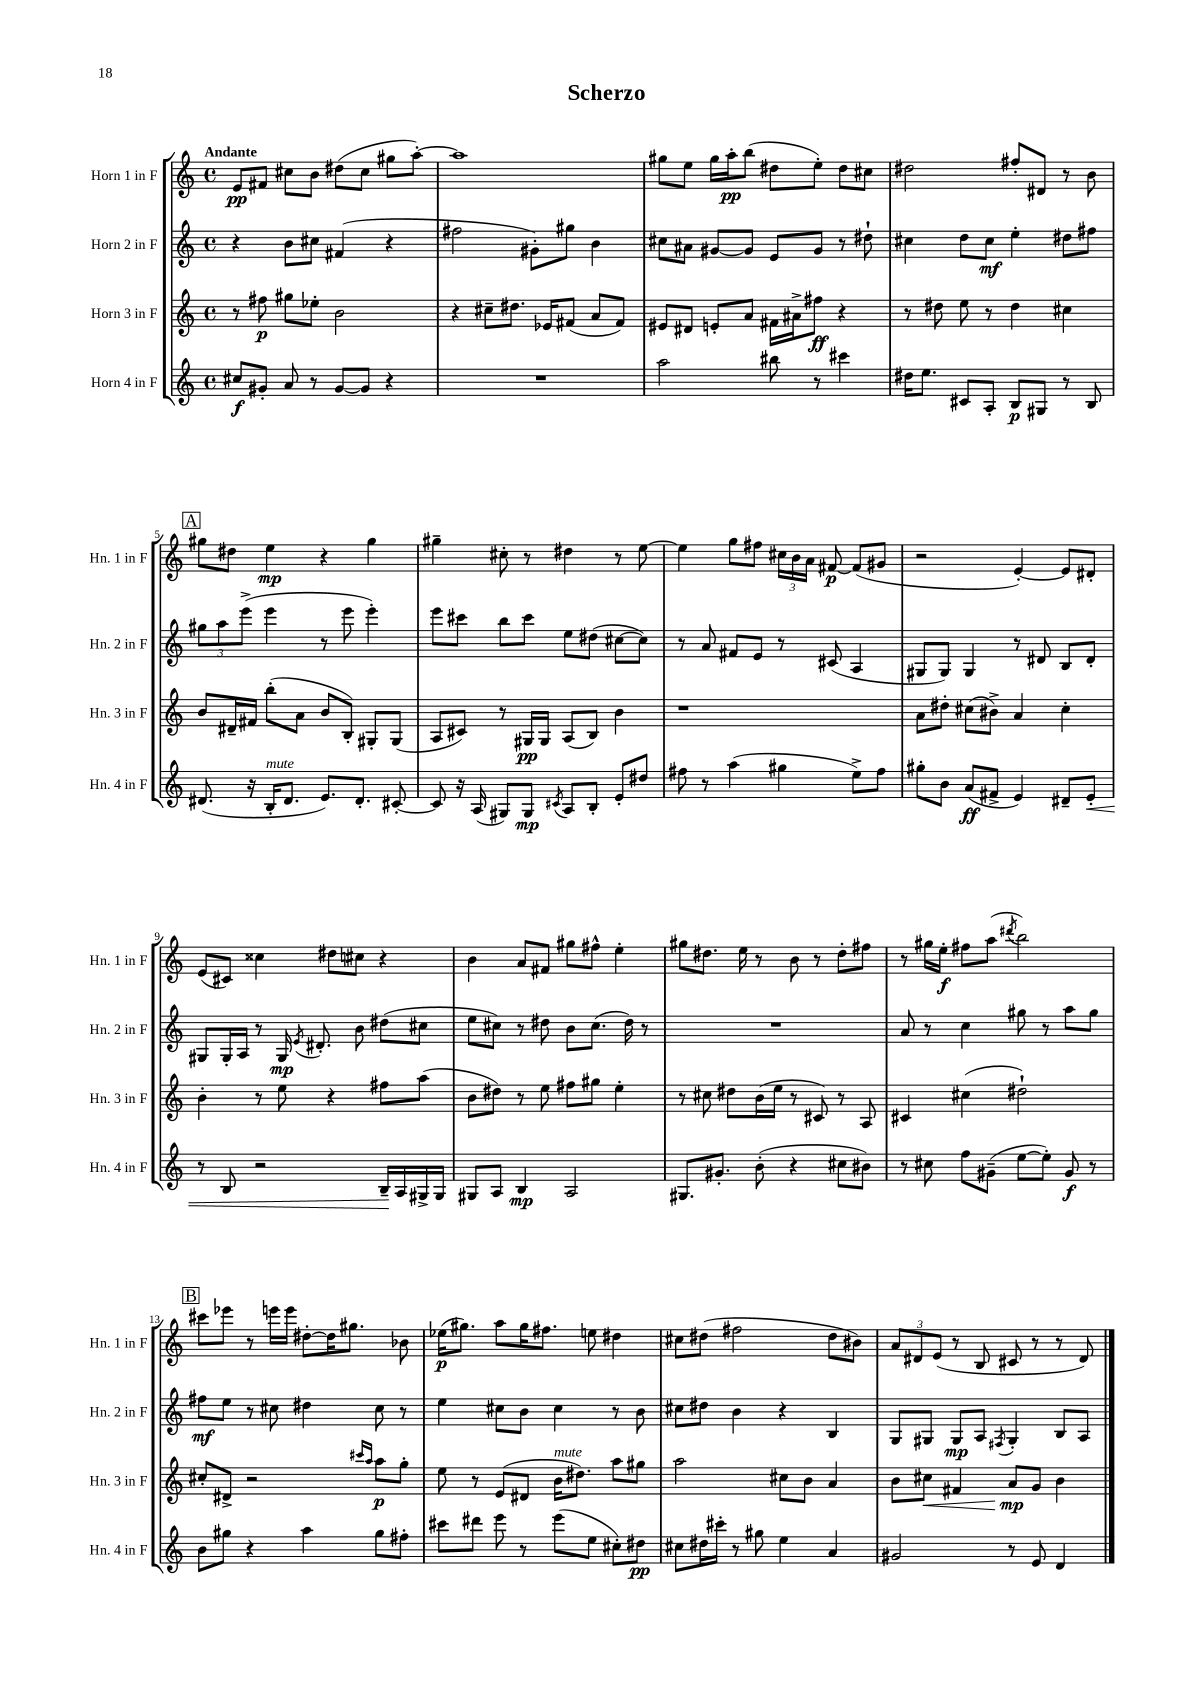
\header { title = "Scherzo" }
<<
\new StaffGroup <<
\new Staff = "s0" \with { instrumentName = "Horn 1 in F" shortInstrumentName = "Hn. 1 in F" } {
    \clef treble \key c \major \defaultTimeSignature \time 4/4 \tempo "Andante"
    \autoBeamOff e'8[\pp fis'8] cis''8[ b'8] dis''8[( cis''8] gis''8[ a''8]~-.) |
    a''1 |
    gis''8[ e''8] gis''16[ a''16-.\pp b''8]( dis''8[ e''8]-.) dis''8[ cis''8] |
    dis''2 fis''8[-. dis'8] r8 b'8 |
    \mark \markup { \box "A" } gis''8[ dis''8] e''4\mp r4 gis''4 |
    gis''4-- cis''8-. r8 dis''4 r8 e''8~ |
    e''4 g''8[ fis''8] \tuplet 3/2 { cis''16[ b'16 a'16] } fis'8~\p fis'8[( gis'8] |
    r2 e'4~-.) e'8[ dis'8]-. |
    e'8[( cis'8]) cisis''4 dis''8[ cis''8] r4 |
    b'4 a'8[ fis'8] gis''8[ fis''8]-^ e''4-. |
    gis''8[ dis''8.] e''16 r8 b'8 r8 dis''8[-. fis''8] |
    r8 gis''16[ e''16]-.\f fis''8[ a''8]( \acciaccatura { dis'''8 } b''2) |
    \mark \markup { \box "B" } cis'''8[ ees'''8] r8 e'''16[ e'''16] dis''8[~-. dis''16 gis''8.] bes'8 |
    ees''16[\p( gis''8.]) a''8[ gis''16 fis''8.] e''8 dis''4 |
    cis''8[ dis''8]( fis''2 dis''8[ bis'8]) |
    \tuplet 3/2 { a'8[ dis'8 e'8]( } r8 b8 cis'8 r8 r8 dis'8) \bar "|." |
}
\new Staff = "s1" \with { instrumentName = "Horn 2 in F" shortInstrumentName = "Hn. 2 in F" } {
    \clef treble \key c \major \defaultTimeSignature \time 4/4
    \autoBeamOff r4 b'8[ cis''8] fis'4( r4 |
    fis''2 gis'8[-.) gis''8] b'4 |
    cis''8[ ais'8] gis'8[~ gis'8] e'8[ gis'8] r8 dis''8-! |
    cis''4 d''8[ cis''8]\mf e''4-. dis''8[ fis''8] |
    \mark \markup { \box "A" } \tuplet 3/2 { gis''8[ a''8 e'''8]->( } e'''4 r8 e'''8 e'''4-.) |
    e'''8[ cis'''8] b''8[ cis'''8] e''8[ dis''8]( cis''8[~ cis''8]) |
    r8 a'8 fis'8[ e'8] r8 cis'8( a4 |
    gis8[ gis8]) gis4 r8 dis'8 b8[ dis'8]-. |
    gis8[ gis16-. a16] r8 gis16\mp \acciaccatura { e'8 } dis'8.-. b'8 dis''8[( cis''8] |
    e''8[ cis''8]) r8 dis''8 b'8[ cis''8.]( dis''16) r8 |
    R1 |
    a'8 r8 c''4 gis''8 r8 a''8[ gis''8] |
    \mark \markup { \box "B" } fis''8[\mf e''8] r8 cis''8 dis''4 cis''8 r8 |
    e''4 cis''8[ b'8] cis''4 r8 b'8 |
    cis''8[ dis''8] b'4 r4 b4 |
    g8[ gis8] gis8[\mp a8] \acciaccatura { fis8 } gis4-. b8[ a8] \bar "|." |
}
\new Staff = "s2" \with { instrumentName = "Horn 3 in F" shortInstrumentName = "Hn. 3 in F" } {
    \clef treble \key c \major \defaultTimeSignature \time 4/4
    \autoBeamOff r8 fis''8\p gis''8[ ees''8]-. b'2 |
    r4 cis''8[-- dis''8.] ees'16[ fis'8]( a'8[ fis'8]) |
    eis'8[ dis'8] e'8[-. a'8] fis'16[ ais'16-> fis''8]\ff r4 |
    r8 dis''8 e''8 r8 dis''4 cis''4 |
    \mark \markup { \box "A" } b'8[ dis'16-- fis'16] b''8[-.( a'8] b'8[ b8]-.) gis8[-. gis8]( |
    a8[ cis'8]) r8 gis16[\pp gis16] a8[( b8]) b'4 |
    r1 |
    a'8[ dis''8]-. cis''8[( bis'8]->) a'4 cis''4-. |
    b'4-. r8 e''8 r4 fis''8[ a''8]( |
    b'8[ dis''8]) r8 e''8 fis''8[ gis''8] e''4-. |
    r8 cis''8 dis''8[ b'16( e''16] r8 cis'8) r8 a8 |
    cis'4 cis''4( dis''2-!) |
    \mark \markup { \box "B" } cis''8[-. dis'8]-> r2 \grace { cis'''16[ a''16] } a''8[\p g''8]-. |
    e''8 r8 e'8[( dis'8] b'16[^\markup { \italic "mute" } dis''8.]) a''8[ gis''8] |
    a''2 cis''8[ b'8] a'4 |
    b'8[ cis''8]\< fis'4 a'8[\mp\! g'8] b'4 \bar "|." |
}
\new Staff = "s3" \with { instrumentName = "Horn 4 in F" shortInstrumentName = "Hn. 4 in F" } {
    \clef treble \key c \major \defaultTimeSignature \time 4/4
    \autoBeamOff cis''8[\f gis'8]-. a'8 r8 gis'8[~ gis'8] r4 |
    R1 |
    a''2 bis''8 r8 cis'''4 |
    dis''16[ e''8.] cis'8[ a8]-. b8[\p gis8] r8 b8 |
    \mark \markup { \box "A" } dis'8.( r16 b16[-.^\markup { \italic "mute" } dis'8.] e'8.[) dis'8.]-. cis'8~-. |
    cis'8 r16 a16( gis8[) gis8]\mp \acciaccatura { cis'8 } a8[ b8]-. e'8[-. dis''8] |
    fis''8 r8 a''4( gis''4 e''8[->) fis''8] |
    gis''8[-. b'8] a'8[\ff( fis'8]-> e'4) dis'8[-- e'8]-.\< |
    r8 b8 r2 b16[--\! a16 gis16-> gis16] |
    gis8[ a8] b4\mp a2 |
    gis8.[ gis'8.]-. b'8-.( r4 cis''8[ bis'8]) |
    r8 cis''8 f''8[ gis'8]--( e''8[~ e''8]-.) gis'8\f r8 |
    \mark \markup { \box "B" } b'8[ gis''8] r4 a''4 gis''8[ fis''8]-. |
    cis'''8[ dis'''8] e'''8 r8 e'''8[( e''8] cis''8[-.) dis''8]\pp |
    cis''8[ dis''16 cis'''16]-. r8 gis''8 e''4 a'4 |
    gis'2 r8 e'8 d'4 \bar "|." |
}
>>
>>
